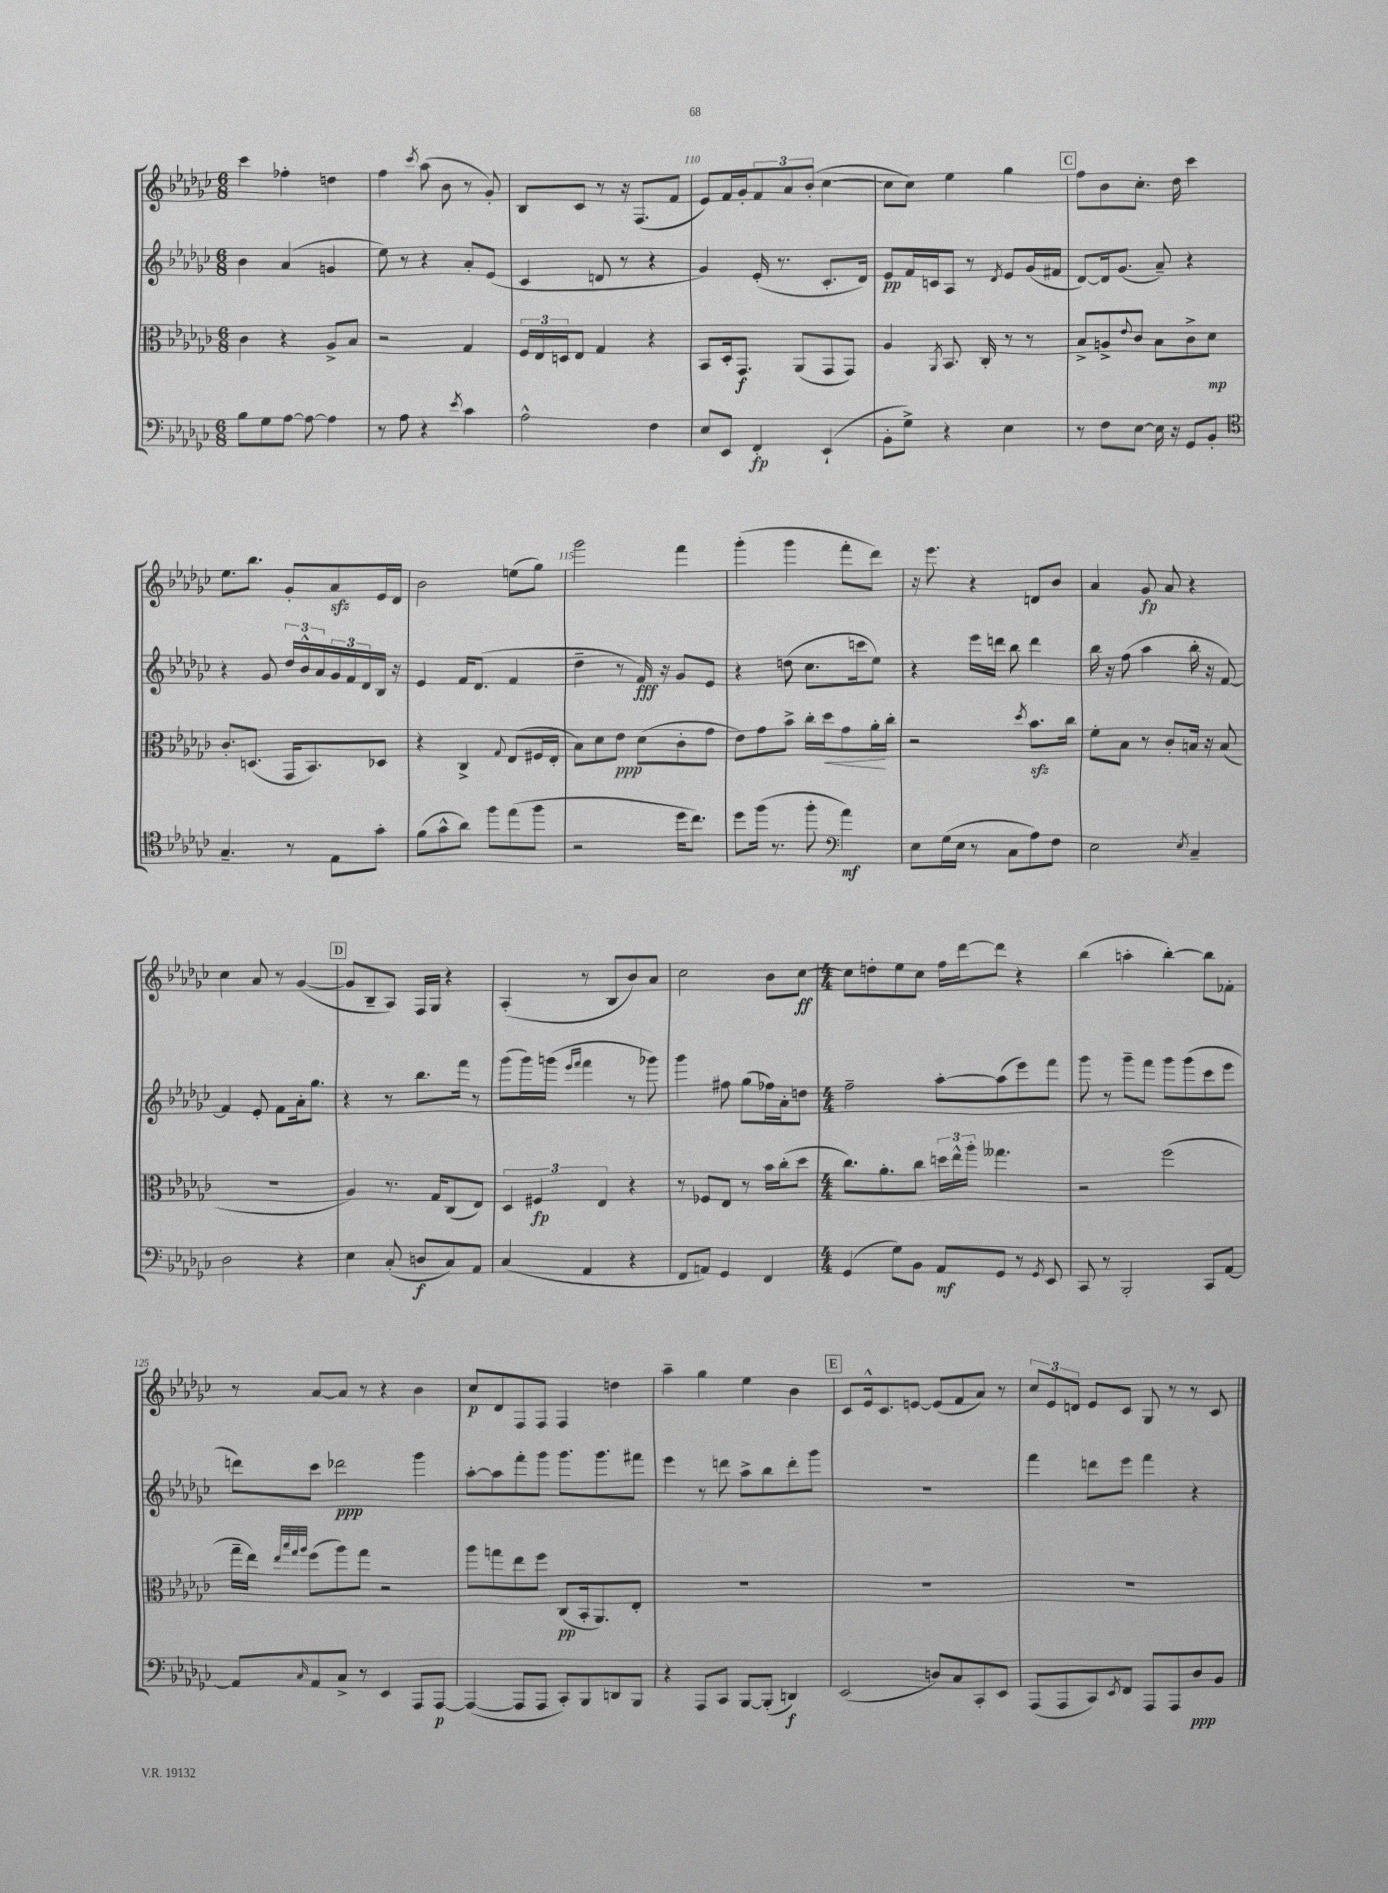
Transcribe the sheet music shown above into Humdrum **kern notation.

**kern	**kern	**kern	**kern
*staff4	*staff3	*staff2	*staff1
*clefF4	*clefC3	*clefG2	*clefG2
*k[b-e-a-d-g-c-]	*k[b-e-a-d-g-c-]	*k[b-e-a-d-g-c-]	*k[b-e-a-d-g-c-]
*M6/8	*M6/8	*M6/8	*M6/8
8B-	4c-	4b-	4ccc-
8G-	.	.	.
[8A-	4r	(4a-	4ff-'
8A-_	.	.	.
4A-]	8A-^	4g	4dd
.	8B-	.	.
=	=	=	=
8r	2r	8ee-)	4ff
8A-	.	8r	.
.	.	.	8qccc-
4r	.	4r	(8aa-
.	.	.	8b-
8qe-	.	.	.
4c-	4G-	8a-'	8r
.	.	(8e-	8g-')
=	=	=	=
2A-^^	24F	4c-	8B-
.	24E-	.	.
.	24D	.	.
.	8E-	.	8c-
.	4G-	8d	8r
.	.	8r	16r
.	.	.	(8.F
4F	4r	4r	.
.	.	.	8f
=	=	=	=
8E-	8BB-	4g-)	8e-)
8EE-	16D-'	.	16f
.	8.GG-	.	16g-'
4FF'	.	(16e-'	12f
.	.	8.r	.
.	.	.	12a-
.	(8AA-	.	.
.	.	.	(12b-'
(4EE-`	8GG-	8.c-'	[4cc-
.	8GG-)	.	.
.	.	16d-)	.
=	=	=	=
8BB-'	4A-	8e-	8cc-]
8G-^)	.	16f	8cc-)
.	.	16c	.
.	8qAA-	.	.
4r	8.BB-	8A-	4ee-
.	.	8r	.
.	16C-'	.	.
.	.	8qd-	.
4E-	8r	8e-	4gg-
.	8r	(16g-	.
.	.	16f#	.
=	=	=	=
8r	8B-^	[8d-)	8ff
8F	8A^	16d-]	8b-
.	.	(8.g-	.
.	8qqe-	.	.
[8E-	8c-	.	8.cc-'
16E-]	8B-	8a-~)	.
16r	.	.	16dd-
8GG-	8c-^	4r	4ccc-
8BB-'	8d-	.	.
=	=	=	=
*clefC4	*	*	*
4.G-~	8.c-'	4r	8.ee-
.	(8.D	.	8.bb-
.	.	8g-	.
8r	16GG-	24dd-	8g-'
.	.	24b-^^	.
.	8.BB-)	.	.
.	.	24a-	.
8E-	.	24g-	8a-
.	.	24f	.
.	.	24d-	.
8g-'	8D-	16B-	16e-
.	.	16r	16d-
=	=	=	=
(8f	4r	4e-	2b-
8g-^^	.	.	.
8a-)	4C-^	16f	.
.	.	(8.d-	.
8ff	.	.	.
.	8qqG-	.	.
(8ee-	(8E-	4f	(8ee
8ff	16F#	.	8gg-)
.	16E-'	.	.
=	=	=	=
2r	8B-)	4dd-~	2ggg-
.	8d-	.	.
.	8e-	8r	.
.	(8d-	16f)	.
.	.	16r	.
16dd-	8c-'	8g-	4fff
8.cc-)	.	.	.
.	8g-	8e-	.
=	=	=	=
8dd-	8e-)	4r	(4ggg-'
(16ff	8g-	.	.
8.r	.	.	.
.	8b-^	(8dd	4ggg-
8ff'	16cc-'	8.cc-	.
.	16dd-	.	.
*clefF4	*	*	*
4a-)	8g-	.	8fff'
.	.	16ccc	.
.	16a-'	8ee-)	8ddd-)
.	16cc-'	.	.
=	=	=	=
8E-	2r	4r	16r
.	.	.	8.eee-
(16G-	.	.	.
16E-	.	.	.
8r	.	16eee-	4r
.	.	16ddd	.
8C-	.	8bb-	.
.	8qdd-	.	.
8A-)	8.b-	4ddd	8d
8F	.	.	8b-
.	16cc-	.	.
=	=	=	=
2E-	8f'	16bb-	4a-
.	.	16r	.
.	8B-	(8ff	.
.	8r	4aa-	8g-
.	8c-'	.	8a-
8qE-	.	.	.
4C-~	16B	16bb-'	4r
.	16r	16r	.
.	(8B	[8f)	.
=	=	=	=
2D-	2.r	4f]	4cc-
.	.	8e-'	8a-
.	.	8f	8r
4r	.	16a-'	([4g-
.	.	8.gg-	.
=	=	=	=
4E-	4A-)	4r	8g-]
.	.	.	8B-~
(8C-'	8.r	8r	8A-)
8D	.	8.bb-	16F
.	16G-	.	16G-
8C-)	(8C-	.	4r
.	.	16fff	.
8AA-	8E-)	8r	.
=	=	=	=
(4C-	6D-	(8ggg-	(4A-'
.	.	16ggg-)	.
.	6F#	.	.
.	.	(16ggg	.
.	.	16qqeee-	.
.	.	16qqfff	.
4AA-	.	4fff	8r
.	6E-	.	.
.	.	.	8B-
4r	4r	8r	8b-)
.	.	8ggg-)	8a-
=	=	=	=
8FF	8r	4ggg-	2cc-
8AA)	8F-	.	.
4GG-	8E-	8ff#	.
.	8r	(8gg-	.
4FF	16b-	16ff-)	8b-
.	(16cc-'	16a-'	.
.	8dd-	8dd	[8cc-
=	=	=	=
*M4/4	*M4/4	*M4/4	*M4/4
(4GG-	8.cc-)	2ff~	8cc-]
.	.	.	8dd'
.	8.a-'	.	.
8G-)	.	.	8ee-
8BB-	8cc-	.	8cc-
8AA-	24dd	[8aa-'	16ff
.	24ee-^^	.	.
.	.	.	[16ddd-
.	24aa-'	.	.
8GG-	4.gg--	(8aa-]	8ddd-]
8r	.	8eee-)	4r
8qGG-	.	.	.
8EE-	.	8fff	.
=	=	=	=
8CC-	2r	8ggg-	(4bb-
8r	.	8r	.
2BBB-'	.	8ggg-~	4aa'
.	.	8fff	.
.	(2ff	8ggg-	[4bb-')
.	.	(8ggg-	.
8CC-	.	8ccc-	8bb-]
[8AA-	.	8eee-	8f-'
=	=	=	=
8AA-]	16gg-~	8ddd)	8r
.	16ee-)	.	.
.	32qqee-	.	.
.	32qqbb-	.	.
.	32qqgg-	.	.
16qqC-	32qqaa-	.	.
8AA-	(8ff	8ccc-	[8a-
8C-^	8aa-)	2ddd-	8a-]
8r	8gg-	.	8r
4EE-	2r	.	4r
8AAA-	.	4ggg-	4b-
[8AAA-	.	.	.
=	=	=	=
(4AAA-_	8aa-	[8aa-'	8cc-
.	8gg	8aa-]	8d-
8AAA-]	8ee-	8fff'	8F
8AAA-	8ff	8ggg-	8F
8CC-')	(8C-	8.ggg-	4F
8BBB-	16BB-'	.	.
.	8.AA-)	8.ggg-	.
8DD	.	.	4dd
8BBB-	8E-'	8fff#	.
=	=	=	=
4r	1r	4eee-	4aa-~
8AAA-	.	8r	4gg-
8CC-	.	8ddd	.
[8BBB-	.	8aa-^	4ee-
(8BBB-']	.	8bb-	.
4DD)	.	8ddd'	4b-
.	.	8ggg-	.
=	=	=	=
(2EE-	1r	1r	8c-
.	.	.	16e-^^
.	.	.	8.c-
.	.	.	[8e
8D)	.	.	(8e]
8C-	.	.	8f
8CC-'	.	.	8a-)
8EE-	.	.	8r
=	=	=	=
(8AAA-	1r	4fff	12cc-
.	.	.	12e-
8AAA-	.	.	.
.	.	.	12d
8CC-)	.	8ddd	8e-
8qEE-	.	.	.
8FF	.	8eee-	8c-
8AAA-	.	4fff	8G-
8AAA-	.	.	8r
8D-	.	4r	8r
8BB-	.	.	8c-
==	==	==	==
*-	*-	*-	*-
